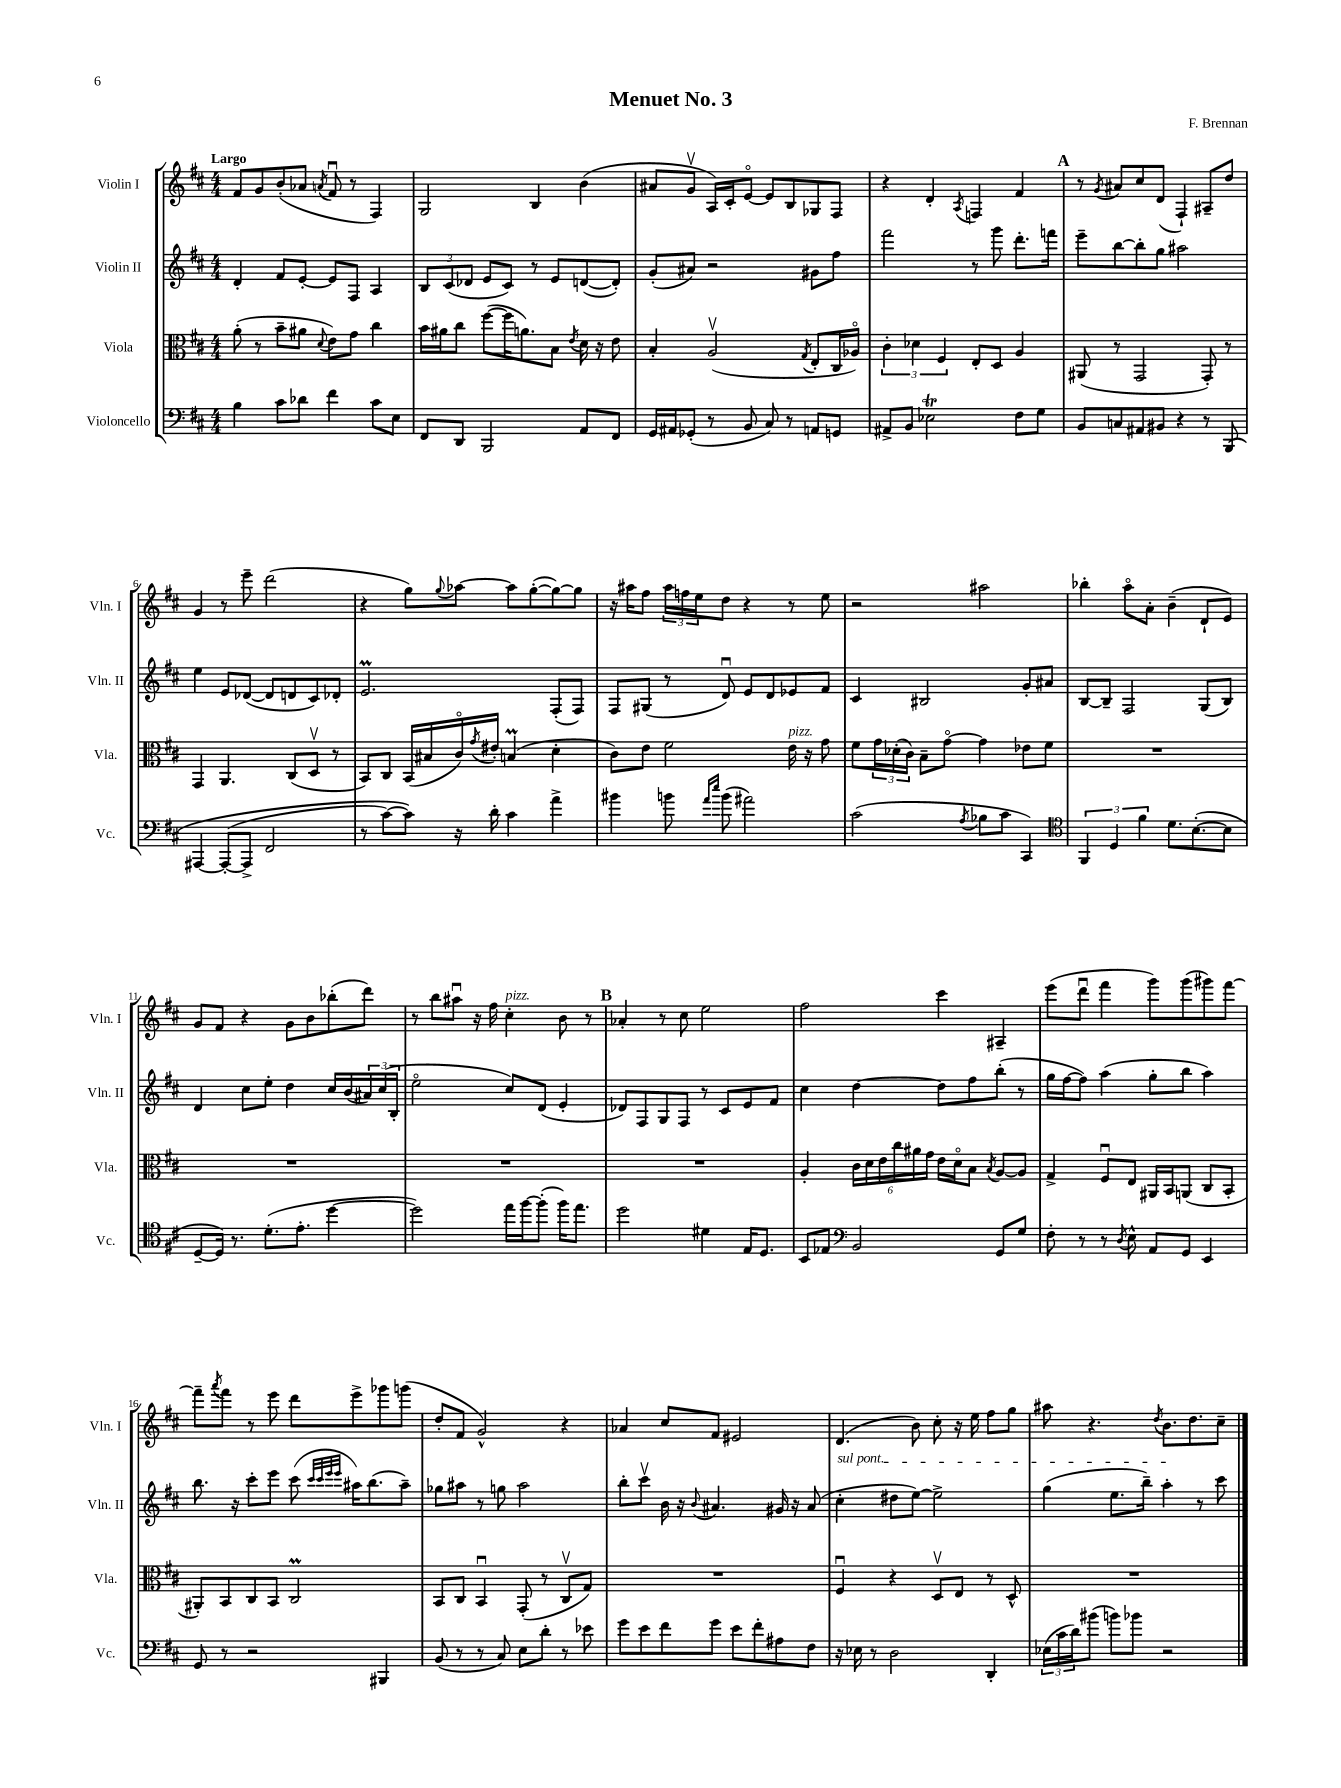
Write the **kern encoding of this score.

**kern	**kern	**kern	**kern
*staff4	*staff3	*staff2	*staff1
*clefF4	*clefC3	*clefG2	*clefG2
*k[f#c#]	*k[f#c#]	*k[f#c#]	*k[f#c#]
*M4/4	*M4/4	*M4/4	*M4/4
4B\	(8a'\	4d'/	8f#/L
.	8r	.	8g/
8c#\L	8b~\L	8f#/L	(8b'/
8d-\J	8a#\J	[8e'/J	8a-/J
.	8qqd/	.	8qa/
4f#\	8e\L)	8e/]L	8f#u/
.	8g\J	8F#/J	8r
8c#\L	4cc#\	4A/	4F#/)
8E\J	.	.	.
=	=	=	=
8FF#/L	16b\LL	12B/L	2G/
.	16a#\J	.	.
.	.	(12c#/	.
8DD/J	8cc#\J	.	.
.	.	12d-/J	.
2BBB/	([8ff#\L	8e/L	.
.	16ff#\]K	8c#/J)	.
.	8.a\)	.	.
.	.	8r	4B/
.	8B\J	8e/L	.
.	8qe/	.	.
8AA/L	16d\	([8d/	(4b\
.	16r	.	.
8FF#/J	8e\	8d'/]J)	.
=	=	=	=
16GG/LL	4B'/	(8g'/L	8a#/L
16AA#/J	.	.	.
(8GG-'/J	.	8a#/J)	8gv/J
8r	(2Av/	2r	16A/LL)
.	.	.	16c#'/J
8BB/	.	.	[8eo/J
8C#/)	.	.	8e/]L
8r	.	.	8B/
.	8qG/	.	.
8AA/L	8E'/L	8g#\L	8G-/
8GG/J	16C#/L	8ff#\J	8F#/J
.	16A-o/JJ)	.	.
=	=	=	=
8AA#^/L	6c#'\	2fff#\	4r
8BB/J	.	.	.
.	6d-\	.	.
2E-\	.	.	4d'/
.	6F#/	.	.
.	.	.	8qA/
.	8E'/L	8r	4F/
.	8D/J	8ggg\	.
8F#\L	4A/	8.ddd'\L	4f#/
8G\J	.	.	.
.	.	16fff\Jk	.
=	=	=	=
8BB/L	(8AA#/	8eee~\L	8r
.	.	.	8qg/
8C/	8r	[8bb\	8a#/L
8AA#/	2GG/	8bb'\]	8cc#/
8BB#/J	.	8gg\J	(8d/J
4r	.	2aa#\	4F#`/)
8r	8GG'/)	.	8A#~/L
&(8BBB/	8r	.	8dd/J
=	=	=	=
[4AAA#/	4GG/	4ee\	4g/
(8AAA#'/_L	4.AA/	8e/L	8r
8AAA#^/]J	.	([8d-/J	8eee~\
2FF#/	.	8d-/]L	(2ddd\
.	(8C#/L	8d/	.
.	8Dv/J	8c#/)	.
.	8r	8d-'/J	.
=	=	=	=
8r	8BB/L)	2.e/	4r
[8c#\L)	8C#/J	.	.
8c#\]J&)	(16BB/LL	.	8gg\L)
.	16B#/	.	.
.	.	.	8qqgg/
16r	16c#o/)	.	[8aa-\J
.	8qg/	.	.
16d'\	16e#'/JJ	.	.
4c#\	(4B/	.	8aa-\]L
.	.	.	([8gg'\
4a^\	4d'\	(8F#'/L	8gg\_)
.	.	8F#/J)	8gg\]J
=	=	=	=
4b#\	8c#\L)	8F#/L	16r
.	.	.	16aa#\LK
.	8e\J	(8G#/J	8ff#\J
8b\	2f#\	8r	24aa#\LL
.	.	.	24ff\
.	.	.	24ee\J
16qqa/LL	.	.	.
16qqee/JJ	.	.	.
(8b\	.	8du/)	8dd\J
2a#\)	.	8e/L	4r
.	.	8d/	.
.	16e\	8e-/	8r
.	16r	.	.
.	8g\	8f#/J	8ee\
=	=	=	=
(2c#\	8f#\L	4c#/	2r
.	24g\L	.	.
.	(24d-'\	.	.
.	24c#\JJ)	.	.
.	8B~\L	2B#/	.
.	[8go\J	.	.
8qA/	.	.	.
8B-\L	4g\]	.	2aa#\
8c#\J	.	.	.
4CC#/)	8e-\L	8g'/L	.
.	8f#\J	8a#/J	.
=	=	=	=
*clefC4	*	*	*
6FF#/	1r	[8B/L	4bb-'\
.	.	8B~/]J	.
6D/	.	.	.
.	.	2F#/	8aao\L
6f#\	.	.	.
.	.	.	8a'\J
8.d\L	.	.	(4b~\
([8.B'\	.	.	.
.	.	(8G/L	8d`/L
8B\]J	.	8B/J)	8e/J)
=	=	=	=
[8D~/L	1r	4d/	8g/L
16D/]Jk)	.	.	8f#/J
8.r	.	.	.
.	.	8cc#\L	4r
(8.d'\L	.	8ee'\J	.
.	.	4dd\	8g\L
8.e'\J	.	.	.
.	.	.	8b\
[4dd\	.	16cc#/LL	(8bb-'\
.	.	(16b/	.
.	.	24a#/)	8ddd\J)
.	.	(24cc#/	.
.	.	24B'/JJ	.
=	=	=	=
2dd\])	1r	2eeo\	8r
.	.	.	8bb\L
.	.	.	8aa#u\J
.	.	.	16r
.	.	.	16ff#\
16ee\LL	.	8cc#/L)	4cc#'\
[16ff#\J	.	.	.
(8ff#'\]J	.	(8d/J	.
16ff#\LK)	.	4e'/	8b\
8.ee\J	.	.	.
.	.	.	8r
=	=	=	=
2dd\	1r	8d-/L)	4a-'/
.	.	8F#/	.
.	.	8G/	8r
.	.	8F#/J	8cc#\
4d#\	.	8r	2ee\
.	.	8c#/L	.
16E/LK	.	8e/	.
8.D/J	.	.	.
.	.	8f#/J	.
=	=	=	=
8BB/L	4A'/	4cc#\	2ff#\
8E-/J	.	.	.
*clefF4	*	*	*
2BB/	24c#\LL	[4dd\	.
.	24d\	.	.
.	24e\	.	.
.	24cc#\	.	.
.	24a#\	.	.
.	24g\JJ	.	.
.	16e\LL	8dd\]L	4ccc#\
.	16do\J	.	.
.	8B\J	8ff#\	.
.	8qB/	.	.
8GG/L	[8A/L	(8bb'\J	4A#~/
8G/J	8A/]J	8r	.
=	=	=	=
8F#'\	4G^/	16gg\LL	(8eee\L
.	.	[16ff#\J	.
8r	.	8ff#\]J)	8dddu\J
8r	8F#u/L	(4aa\	4fff#\
8qD/	.	.	.
8E^^\	8E/J	.	.
8AA/L	16AA#/LL	8gg'\L	8ggg\L)
.	16BB/J	.	.
8GG/J	(8AA/J	8bb\J	(8ggg\
4EE/	8C#/L	4aa\)	8ggg#\)
.	8BB'/J	.	[8fff#\J
=	=	=	=
8GG/	8AA#'/L)	8.bb\	8fff#~\]L
.	.	.	8qaaa/
8r	8BB/	.	8fff#\J
.	.	16r	.
2r	8C#/	8ccc#'\L	8r
.	8BB/J	8eee\J	8eee\
.	2C#/	(8ccc#\	8ddd\L
.	.	32qqccc#/LLL	.
.	.	32qqccc#/	.
.	.	32qqeee/	.
.	.	32qqeee/JJJ	.
.	.	16aa#\LK)	8eee^\
.	.	(8.bb\	.
4BBB#/	.	.	8ggg-\
.	.	8aa#~\J)	(8ggg\J
=	=	=	=
(8BB/	8BB/L	8gg-\L	8dd'/L
8r	8C#/J	8aa#\J	8f#/J
8r	4BBu/	8r	2g^^/)
8C#/)	.	8gg\	.
8E\L	(8GG'/	2aa#\	.
8d'\J	8r	.	.
8r	8C#v/L	.	4r
8e-\	8G/J)	.	.
=	=	=	=
8g\L	1r	8bb'\L	4a-/
8e\	.	8ccc#v\J	.
8f#\	.	16b\	8cc#/L
.	.	16r	.
.	.	8qqb/	.
8g\J	.	4.a#/	8f#/J
8e\L	.	.	2e#/
8f#'\	.	.	.
8A#\	.	16g#/	.
.	.	16r	.
8F#\J	.	(8a#/	.
=	=	=	=
16r	4F#u/	4cc#'\	(4.d/
16E-\	.	.	.
8r	.	.	.
2D\	4r	8dd#\L	.
.	.	[8ee\J)	8b\)
.	8Dv/L	2ee^\]	8cc#'\
.	8E/J	.	16r
.	.	.	16ee\
4DD'/	8r	.	8ff#\L
.	8D^^/	.	8gg\J
=	=	=	=
(24E-\LL	1r	(4gg\	8aa#\
24c#\	.	.	.
24d\J)	.	.	.
(8b#\J	.	.	4.r
8b\L)	.	8.ee\L	.
8b-\J	.	.	.
.	.	16bb~\Jk)	.
.	.	.	8qdd/
2r	.	4aa'\	8.b\L
.	.	.	8.dd\
.	.	8r	.
.	.	8ccc#\	8cc#~\J
==	==	==	==
*-	*-	*-	*-
